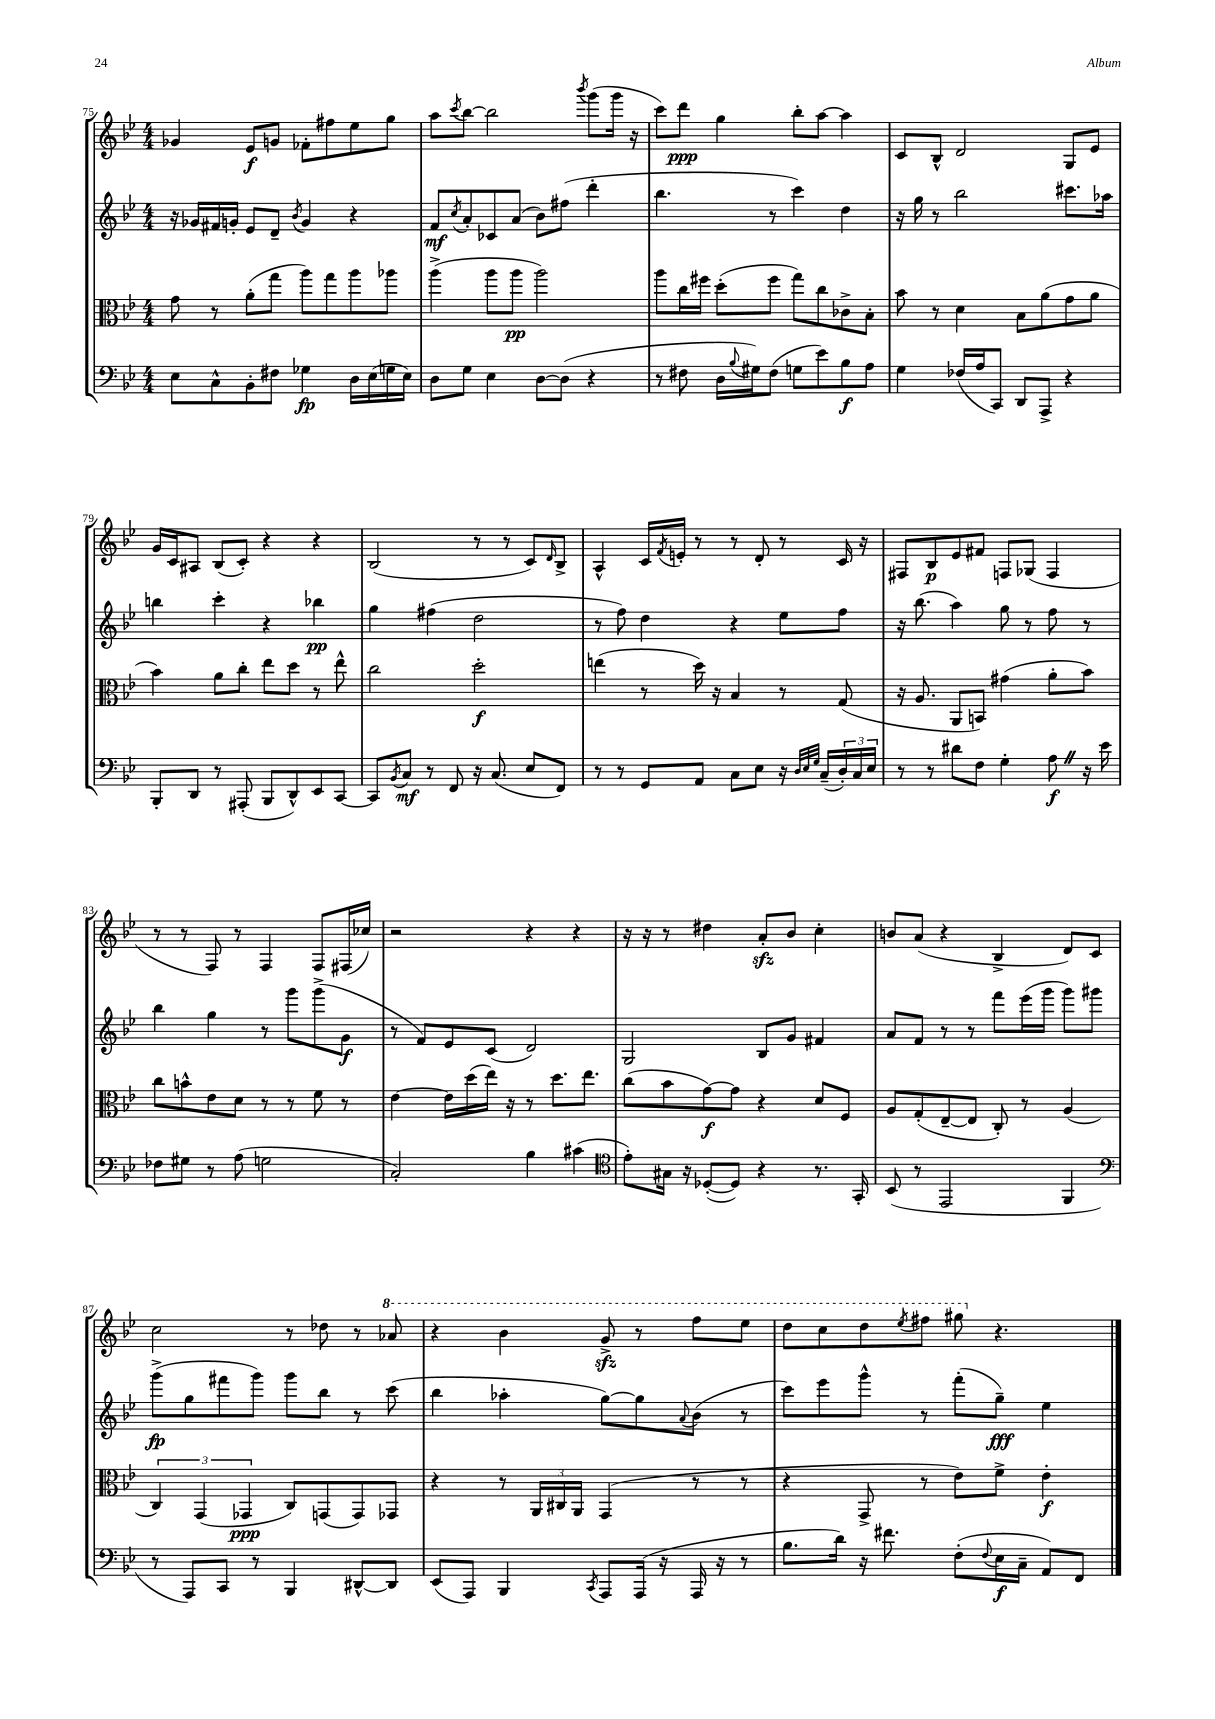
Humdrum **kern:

**kern	**kern	**kern	**kern
*staff4	*staff3	*staff2	*staff1
*clefF4	*clefC3	*clefG2	*clefG2
*k[b-e-]	*k[b-e-]	*k[b-e-]	*k[b-e-]
*M4/4	*M4/4	*M4/4	*M4/4
8E-	8g	16r	4g-
.	.	16g-	.
8C^^	8r	16f#	.
.	.	16g'	.
8BB-'	(8a'	8e-	8e-
8F#	8gg	8d~	8g
.	.	8qb-	.
4G-	8aa)	4g	8f-'
.	8gg	.	8ff#
16D	8aa	4r	8ee-
(16E-	.	.	.
16G	8aa-	.	8gg
16E-)	.	.	.
=	=	=	=
8D	(4aa^	8f	8aa
.	.	8qcc	8qccc
8G	.	8a'	[8bb-
4E-	8aa	8c-	2bb-]
.	8aa	(8a	.
[8D	2aa)	8b-)	.
(8D]	.	(8ff#	.
.	.	.	8qbbb-
4r	.	4ddd'	(8ggg
.	.	.	16ggg
.	.	.	16r
=	=	=	=
8r	8aa	4.bb-	8ccc)
8F#	16cc	.	8ddd
.	16ff#	.	.
16D	(8dd'	.	4gg
8qqB-	.	.	.
16G#)	.	.	.
(8F#	8ff#	8r	.
8G	8gg)	4ccc)	8bb-'
8e-)	8cc	.	[8aa
8B-	8c-^	4dd	4aa]
8A	8B-'	.	.
=	=	=	=
4G	8b-	16r	8c
.	.	16gg	.
.	8r	8r	8B-^^
(16F-	4d	2bb-	2d
16A	.	.	.
8CC)	.	.	.
8DD	8B-	.	.
8AAA^	(8a	.	.
4r	8g	8.ccc#	8G
.	8a	.	8e-
.	.	16aa-	.
=	=	=	=
8BBB-'	4b-)	4bb	16g
.	.	.	16c
8DD	.	.	8A#
8r	8a	4ccc'	(8B-
(8AAA#'	8cc'	.	8c')
8BBB-	8ee-	4r	4r
8DD^^)	8dd	.	.
8EE-	8r	4bb-	4r
[8CC	8ee-^^	.	.
=	=	=	=
8CC]	2cc	4gg	(2B-
8qBB-	.	.	.
8C	.	.	.
8r	.	(4ff#	.
8FF	.	.	.
16r	2dd'	2dd	8r
(8.C	.	.	.
.	.	.	8r
8E-	.	.	8c)
.	.	.	16qqd
8FF)	.	.	8B-^
=	=	=	=
8r	(4ee	8r	4A^^
8r	.	8ff)	.
8GG	8r	4dd	16c
.	.	.	8qf
.	.	.	16e'
8AA	16dd)	.	8r
.	16r	.	.
8C	4B-	4r	8r
8E-	.	.	8d'
16r	8r	8ee-	8r
32qqD	.	.	.
32qqE-	.	.	.
32qqG	.	.	.
(16C~	.	.	.
24D')	(8G	8ff	16c
24C	.	.	.
.	.	.	16r
24E-	.	.	.
=	=	=	=
8r	16r	16r	8F#
.	8.A	(8.bb-	.
8r	.	.	8B-
8d#	8AA	4aa)	8e-
8F	8BB)	.	8f#
4G'	(4g#	8gg	8F
.	.	8r	(8G-
8A	8a'	8ff	4F
16r	8b-)	8r	.
16e-	.	.	.
=	=	=	=
8F-	8cc	4bb-	8r
8G#	8b^^	.	8r
8r	8e-	4gg	8F)
(8A	8d	.	8r
2G	8r	8r	4F
.	8r	8ggg	.
.	8f	(8ggg^	8F
.	8r	8g	(16F#
.	.	.	16cc-)
=	=	=	=
2C')	[4e-	8r	2r
.	.	8f)	.
.	16e-]	8e-	.
.	(16dd	.	.
.	16ee-)	(8c	.
.	16r	.	.
4B-	8r	2d)	4r
.	8.dd	.	.
(4c#	.	.	4r
.	8.ee-	.	.
=	=	=	=
*clefC4	*	*	*
8e-')	(8cc	2G	16r
.	.	.	16r
16G#	8b-	.	8r
16r	.	.	.
([8D-'	[8g)	.	4dd#
8D-])	8g]	.	.
4r	4r	8B-	8a'
.	.	8g	8b-
8.r	8d	4f#	4cc'
.	8F	.	.
16GG'	.	.	.
=	=	=	=
(8BB-	8A	8a	8b
8r	(8G'	8f	(8a
2EE-	[8E-~	8r	4r
.	8E-]	8r	.
.	8C')	8fff	4B-^
.	8r	(16eee-	.
.	.	16ggg	.
4FF	(4A	8ggg)	8d)
.	.	8ggg#	8c
=	=	=	=
*clefF4	*	*	*
8r	6C)	(8ggg^	2cc
8AAA)	.	8gg	.
.	(6GG	.	.
8CC	.	8fff#	.
.	6GG-	.	.
8r	.	8ggg)	.
4BBB-	8C)	8ggg	8r
.	(8GG	8bb-	8dd-
[8DD#^^	8GG)	8r	8r
8DD#]	8GG-	(8ccc	8aa-
=	=	=	=
(8EE-	4r	4bb-	4r
8AAA)	.	.	.
4BBB-	8r	4aa-'	4bb-
.	24AA	.	.
.	24C#	.	.
.	24AA	.	.
8qCC	.	.	.
8AAA	(4GG	[8gg)	8gg^
(16AAA	.	8gg]	8r
16r	.	.	.
.	.	8qqa	.
16AAA	8r	(8b-	8fff
16r	.	.	.
8r	8r	8r	8eee-
=	=	=	=
8.B-	4r	8ccc)	8ddd
.	.	8eee-	8ccc
16d)	.	.	.
16r	8GG^	8ggg^^	8ddd
8.f#	.	.	.
.	.	.	8qeee-
.	8r	8r	8fff#
(8F'	8e-)	(8fff'	8ggg#
8qqF	.	.	.
16E-	8f^	8gg~)	4.r
16C~	.	.	.
8AA)	4e-'	4ee-	.
8FF	.	.	.
==	==	==	==
*-	*-	*-	*-
